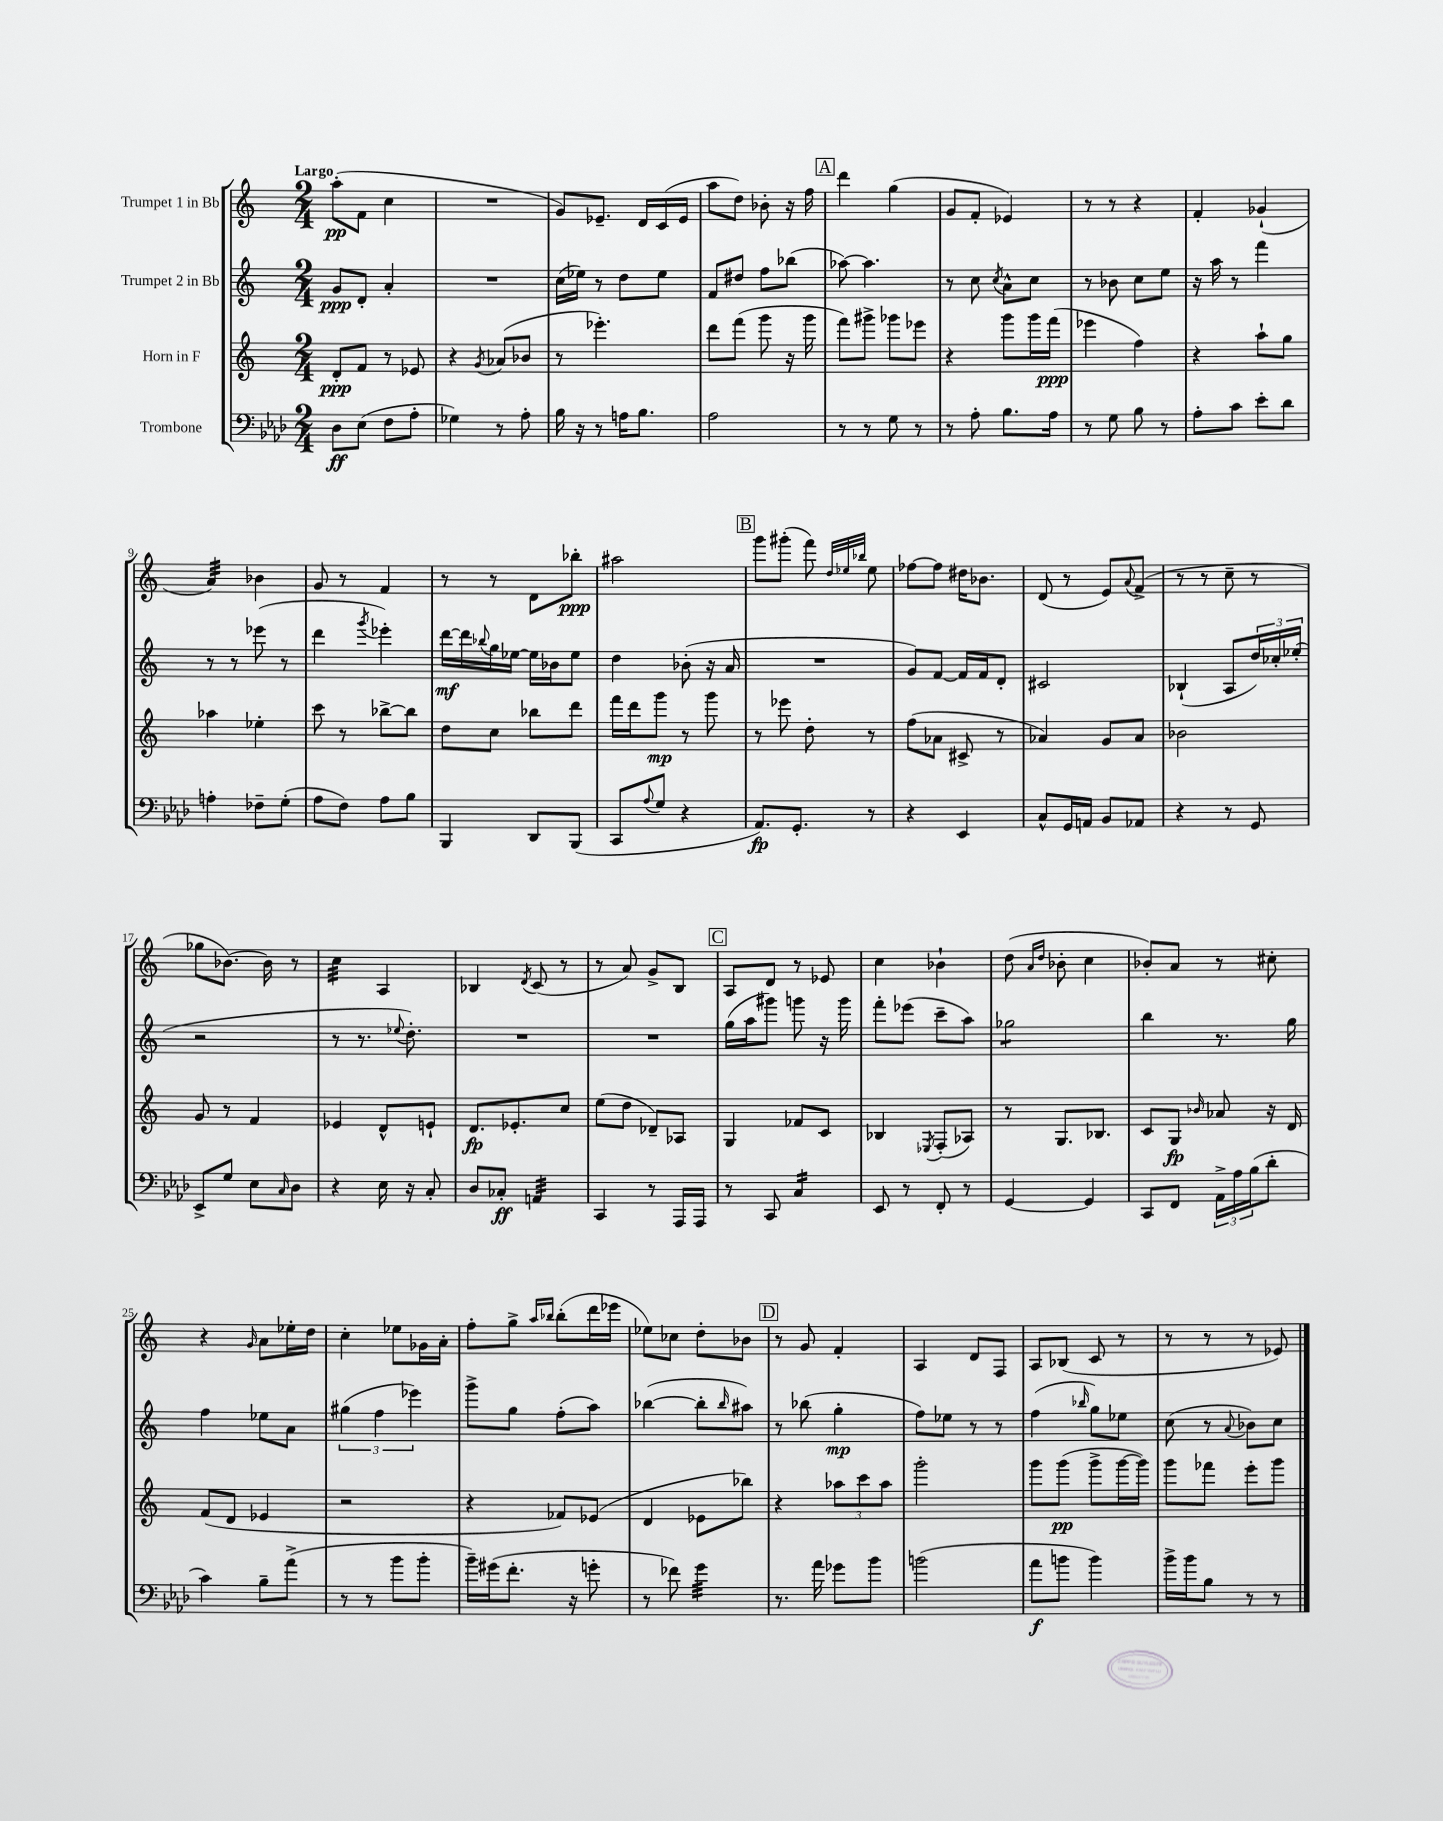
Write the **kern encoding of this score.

**kern	**kern	**kern	**kern
*staff4	*staff3	*staff2	*staff1
*clefF4	*clefG2	*clefG2	*clefG2
*k[b-e-a-d-]	*k[]	*k[]	*k[]
*M2/4	*M2/4	*M2/4	*M2/4
8D-	8d'	8g	(8aa'
(8E-	8f	8d'	8f
8F	8r	4a'	4cc
8A-'	8e-	.	.
=	=	=	=
4G-)	4r	2r	2r
.	8qg	.	.
8r	(8a-	.	.
8A-'	8b-	.	.
=	=	=	=
16B-	8r	(16cc	8g)
16r	.	16ee-)	.
8r	4.eee-')	8r	8.e-~
16A	.	8dd	.
8.B-	.	.	16d
.	.	8ee-	(16c
.	.	.	16e-
=	=	=	=
2A-	8ddd	8f	8aa
.	(8fff	8dd#	8dd)
.	8ggg	8ff	8b-'
.	16r	(8bb-	16r
.	16ggg	.	16ff
=	=	=	=
8r	8fff)	[8aa-)	4ddd
8r	8ggg#^	4.aa-]	.
8G	8ggg-	.	(4gg
8r	8eee-	.	.
=	=	=	=
8r	4r	8r	8g
8A-'	.	8cc	8f'
.	.	8qcc	.
8.B-	8ggg	8a^^	4e-)
.	16ggg	8cc	.
16A-	(16fff	.	.
=	=	=	=
8r	4eee-	8r	8r
8G	.	8b-	8r
8B-	4ff)	8cc	4r
8r	.	8ee	.
=	=	=	=
8A-'	4r	16r	4f'
.	.	16aa	.
8c	.	8r	.
8e-'	8aa`	4fff	(4g-`
8d-	8gg	.	.
=	=	=	=
4A'	4aa-	8r	4a)
.	.	8r	.
8F-~	4ee-'	(8eee-	4b-
(8G'	.	8r	.
=	=	=	=
8A-	8ccc	4ddd	8g
8F)	8r	.	8r
.	.	8qggg	.
8A-	[8bb-^	4eee-')	4f
8B-	8bb-]	.	.
=	=	=	=
4BBB-	8dd	[16ddd	8r
.	.	16ddd]	.
.	.	8qqbb-	.
.	8cc	16gg	8r
.	.	[16ee-	.
8DD-	8bb-	16ee-]	8d
.	.	16b-	.
(8BBB-	8ddd	8ee-	8bb-'
=	=	=	=
8CC	16fff	4dd	2aa#
.	16ddd	.	.
8qqA-	.	.	.
8G	8ggg	.	.
4r	8r	(8b-'	.
.	8ggg	16r	.
.	.	16a	.
=	=	=	=
8.AA-)	8r	2r	8ggg
.	8eee-	.	(8ggg#'
8.GG'	.	.	.
.	8dd'	.	8fff)
.	.	.	32qqdd
.	.	.	32qqee-
.	.	.	32qqbb-
8r	8r	.	8ee-
=	=	=	=
4r	(8ff	8g)	[8ff-
.	8a-	[8f	8ff-]
4EE-	8c#^	16f]	16dd#
.	.	16f	8.b-
.	8r	8d'	.
=	=	=	=
8C^^	4a-)	2c#	(8d
16GG	.	.	8r
16AA	.	.	.
8BB-	8g	.	8e)
.	.	.	8qqa
8AA-	8a-	.	(8f^
=	=	=	=
4r	2b-	(4B-`	8r
.	.	.	8r
8r	.	8A	8cc~
8GG	.	24dd)	8r
.	.	24cc-'	.
.	.	(24ee-'	.
=	=	=	=
8EE-^	8g	2r	8gg-
8G	8r	.	[8.b-)
8E-	4f	.	.
.	.	.	16b-]
16qqC	.	.	.
8D-	.	.	8r
=	=	=	=
4r	4e-	8r	4cc
.	.	8.r	.
16E-	8d^^	.	4A
.	.	8qqee-	.
16r	.	8.dd')	.
8C'	8e`	.	.
=	=	=	=
8D-	8.d	2r	4B-
8C-'	.	.	.
.	8.e-'	.	.
.	.	.	8qd
4AA	.	.	(8c
.	8cc	.	8r
=	=	=	=
4CC	(8ee	2r	8r
.	8dd	.	8a)
8r	8d-~)	.	8g^
16AAA-	8A-	.	8B
16AAA-	.	.	.
=	=	=	=
8r	4G	(16gg	8A
.	.	16aa	.
8CC	.	8ggg#)	8d
4C	8f-	8ggg	8r
.	8c	16r	8e-
.	.	16ggg	.
=	=	=	=
8EE-	4B-	8fff'	4cc
8r	.	(8eee-	.
.	8qE-	.	.
8FF'	(8F'	8ccc~	4b-`
8r	8A-)	8aa)	.
=	=	=	=
[4GG	8r	2gg-	(8dd
.	.	.	16qqa
.	.	.	16qqdd
.	8.G	.	8b-'
4GG]	.	.	4cc
.	8.B-	.	.
=	=	=	=
8CC	8c	4bb	8b-')
8FF	8G	.	8a
.	16qqb-	.	.
24AA-^	8a-	8.r	8r
24A-	.	.	.
(24B-	.	.	.
8d-'	16r	.	8cc#'
.	16d	16gg	.
=	=	=	=
4c)	(8f	4ff	4r
.	8d	.	.
.	.	.	16qqg
8B-~	4e-	8ee-	8a
(8a-^	.	8a	16ee-'
.	.	.	16dd
=	=	=	=
8r	2r	(6gg#	4cc'
8r	.	.	.
.	.	6ff	.
8b-	.	.	8ee-
.	.	6eee-)	.
8b-'	.	.	16g-
.	.	.	16a'
=	=	=	=
16b-~)	4r	8ggg^	8ff'
(16g#	.	.	.
8.f'	.	8gg	8gg^
.	.	.	16qqaa
.	.	.	16qqbb-
.	8f-)	(8ff'	(8bb-'
16r	.	.	.
8g'	(8e-	8aa)	16ddd
.	.	.	16eee-
=	=	=	=
8r	4d	([4bb-	8ee-)
8f-)	.	.	8cc-
4g	8e-	8bb-']	8dd'
.	.	16qqbb-	.
.	8bb-)	8aa#)	8b-
=	=	=	=
8.r	4r	8r	8r
.	.	(8bb-	8g
16a-	.	.	.
8g-	12aa-	4gg'	4f'
.	12ccc	.	.
8b-	.	.	.
.	12aa-	.	.
=	=	=	=
(2b	2ggg'	8ff)	4A
.	.	8ee-	.
.	.	8r	8d
.	.	8r	8F
=	=	=	=
8a-	8ggg	(4ff	8A
8b	(8ggg	.	(8B-
.	.	16qqbb-	.
4b)	8ggg^	8gg)	8c
.	[16ggg	8ee-	8r
.	16ggg])	.	.
=	=	=	=
16b-^	8ggg	(8cc	8r
16b-	.	.	.
8B-	8fff-	8r	8r
.	.	8qqa	.
8r	8eee'	8b-)	8r
8r	8ggg	8cc	8e-)
==	==	==	==
*-	*-	*-	*-
